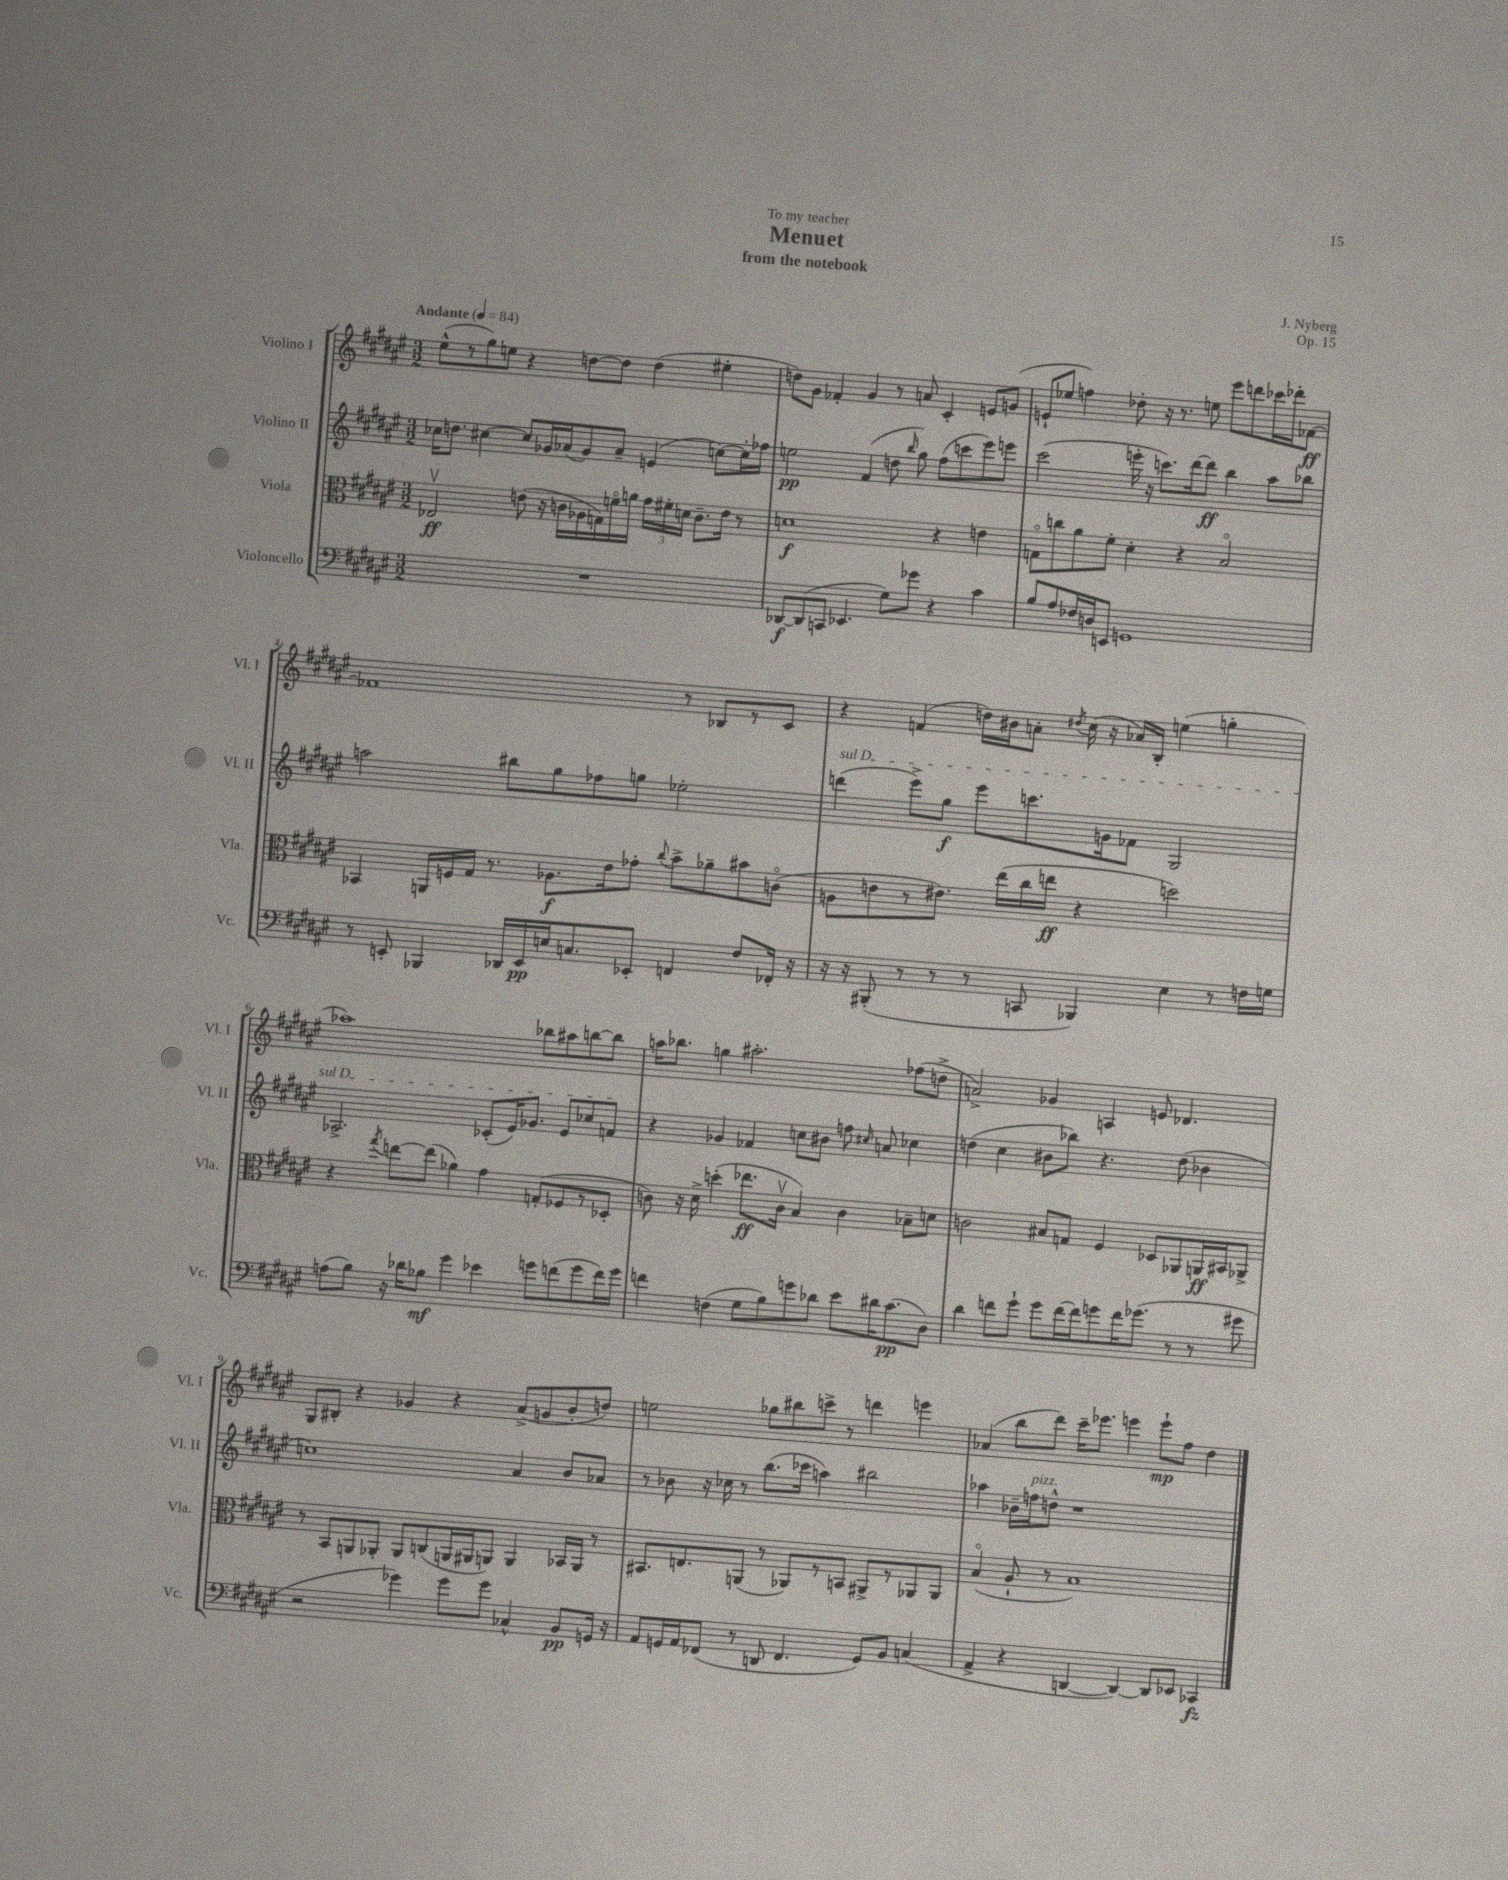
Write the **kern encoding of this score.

**kern	**dynam	**kern	**dynam	**kern	**dynam	**kern	**dynam
*part4	*part4	*part3	*part3	*part2	*part2	*part1	*part1
*staff4	*staff4	*staff3	*staff3	*staff2	*staff2	*staff1	*staff1
*I"Violoncello	*	*I"Viola	*	*I"Violino II	*	*I"Violino I	*
*I'Vc.	*	*I'Vla.	*	*I'Vl. II	*	*I'Vl. I	*
*clefF4	*	*clefC3	*	*clefG2	*	*clefG2	*
*k[f#c#g#d#a#e#]	*	*k[f#c#g#d#a#e#]	*	*k[f#c#g#d#a#e#]	*	*k[f#c#g#d#a#e#]	*
*M3/2	*	*M3/2	*	*M3/2	*	*M3/2	*
*MM84	*	*MM84	*	*MM84	*	*MM84	*
=1	=1	=1	=1	=1	=1	=1	=1
!	!	!	!	!	!	!LO:TX:a:B:t=Andante	!
1.r	.	2E-Xv/	ff	16cc-X\KL	.	(8ee#^^\L	.
.	.	.	.	8.ddn\J	.	.	.
.	.	.	.	.	.	8r	.
.	.	.	.	[4cc#X\	.	8gg#\)	.
.	.	.	.	.	.	8een\J	.
.	.	(8en\	.	8cc#/L]	.	4r	.
.	.	16r	.	16g-X/L	.	.	.
.	.	16cn\LL	.	(16a-X/J	.	.	.
.	.	16A-X\	.	8g-/)	.	[8ddn\L	.
.	.	16Gn\)	.	.	.	.	.
.	.	16fn\	.	8a-~/J	.	8dd\J]	.
.	.	16an\JJ	.	.	.	.	.
.	.	24g#\LL	.	(4en/	.	(4dd\	.
.	.	24f#X'\	.	.	.	.	.
.	.	24dn\JJ	.	.	.	.	.
.	.	8.c~\L	.	.	.	.	.
.	.	.	.	[8ccn\L)	.	4ee#X'\	.
.	.	16e\Jk	.	.	.	.	.
.	.	8r	.	16cc'\L]	.	.	.
.	.	.	.	16ff-X\JJ	.	.	.
=2	=2	=2	=2	=2	=2	=2	=2
[8DD-X/L	f	1dn	f	2een\	pp	8ddn\L)	.
(8DD-/]	.	.	.	.	.	8g#\J	.
8CCn/J	.	.	.	.	.	4f-X'/	.
4.EE-X/	.	.	.	.	.	.	.
.	.	.	.	(4f#/	.	4g#/	.
8G#\L)	.	.	.	8ddn\	.	8r	.
.	.	.	.	16qqbb/	.	.	.
8g-X\J	.	.	.	8gg#\)	.	8an/	.
4r	.	4r	.	(8ff#\L	.	4c#'/	.
.	.	.	.	8cccn\	.	.	.
4c#\	.	4en\	.	8eee#\)	.	8en/L	.
.	.	.	.	8eeen\J	.	(8gn/J	.
=3	=3	=3	=3	=3	=3	=3	=3
8B/L	.	8Gn\L	.	(2ccc#\	.	8en`/L	.
8A#/	.	8ccn\	.	.	.	8ee-X/J	.
16F-X/L	.	8a#\	.	.	.	4ffn\)	.
16Dn/J	.	.	.	.	.	.	.
8EEn/J	.	8f#'\J	.	.	.	.	.
1GGn	.	4d#'\	.	16eeen'\	.	8dd-X'\	.
.	.	.	.	16r	.	.	.
.	.	.	.	8.cccn\L)	.	16r	.
.	.	.	.	.	.	8.r	.
.	.	4r	.	.	.	.	.
.	.	.	.	[16ddd#\k	.	.	.
.	.	.	.	8ddd#\J]	ff	8een\	.
.	.	2B/	.	4bb\	.	8eee#\L	.
.	.	.	.	.	.	8dddn\	.
.	.	.	.	8aa#\L	.	16ccc-X\L	.
.	.	.	.	.	.	16ddd-X'\J	.
.	.	.	.	8bb-X\J	.	[8f-X\J	ff
!!LO:LB:g=z
=4	=4	=4	=4	=4	=4	=4	=4
8r	.	4BB-X/	.	2aan\	.	1f-X]	.
8EEn'/	.	.	.	.	.	.	.
4BBB-X/	.	16AAn/LL	.	.	.	.	.
.	.	16Fn/	.	.	.	.	.
.	.	16G#/JJ	.	.	.	.	.
.	.	8.r	.	.	.	.	.
16DD-X/LL	.	.	.	8bb#X\L	.	.	.
16EE/	pp	.	.	.	.	.	.
16En/J	.	8.A-X\L	f	8gg#\	.	.	.
8.Cn/	.	.	.	.	.	.	.
.	.	.	.	8ff-X\	.	.	.
.	.	16e#\k	.	.	.	.	.
8EE-X'/J	.	8g-X'\J	.	8ggn\J	.	.	.
.	.	8qqcc#/	.	.	.	.	.
4FFn/	.	8b^\L	.	2ee-X'\	.	8r	.
.	.	8a-X~\	.	.	.	8B-X/L	.
8F#/L	.	8b#X\	.	.	.	8r	.
16FF-X'/Jk	.	(8cn\J	.	.	.	8c#/J	.
16r	.	.	.	.	.	.	.
=5	=5	=5	=5	=5	=5	=5	=5
!	!	!	!	!LO:TX:a:i:t=sul D	!	!	!
16r	.	8An\L	.	(4dddn\	.	4r	.
16r	.	.	.	.	.	.	.
(8BBB#X'/	.	8en\	.	.	.	.	.
8r	.	8r	.	8eee#^\L)	.	(4fn/	.
8r	.	8.e#X\J)	.	8gg#\J	f	.	.
8r	.	.	.	8eee#\L	.	16ddn\LL)	.
.	.	(16ee#\LL	.	.	.	16b#X\J	.
8CCn/	.	16cc#\	.	8.cccn\	.	8an'\J	.
.	.	16een\JJ	ff	.	.	.	.
.	.	.	.	.	.	8qdd#X/	.
4BBB-X/)	.	4r	.	.	.	(16cc#\	.
.	.	.	.	16gn\k	.	16r	.
.	.	.	.	8f-X\J	.	16a-X/LL)	.
.	.	.	.	.	.	16B'/JJ	.
4E#\	.	2ddn\)	.	2G#/	.	(4een\	.
8r	.	.	.	.	.	4ggn'\	.
16Fn\LL	.	.	.	.	.	.	.
16Gn\JJ	.	.	.	.	.	.	.
!!LO:LB:g=z
=6	=6	=6	=6	=6	=6	=6	=6
(8An\L	.	4r	.	2.A-X^/	.	1aa-X)	.
8B\J)	.	.	.	.	.	.	.
.	.	8qgg#/	.	.	.	.	.
16r	.	[8een\L	.	.	.	.	.
16d-X\KL	.	.	.	.	.	.	.
8B-X\J	mf	(8ee\J]	.	.	.	.	.
4g#\	.	4a-X\)	.	.	.	.	.
4e-X\	.	4g#\	.	(8c-X'/L	.	.	.
.	.	.	.	16e#/K)	.	.	.
.	.	.	.	8.g-X/J	.	.	.
8gn\L	.	(8Gn'/L	.	.	.	8bb-X\L	.
(8fn\	.	8F-X/	.	8e#/L	.	8aa#X\	.
8g\	.	8r	.	8cc-X/	.	[8bbn\	.
16f\L)	.	8D-X'/J	.	8fn/J	.	8bb\J]	.
16g\JJ	.	.	.	.	.	.	.
=7	=7	=7	=7	=7	=7	=7	=7
4fn\	.	8cn\)	.	4r	.	16aan\KL	.
.	.	.	.	.	.	8.bb-X\J	.
.	.	16r	.	.	.	.	.
.	.	16d#^\	.	.	.	.	.
(4Fn\	.	(4ddn'\	.	4g-X/	.	4ggn\	.
8G#\L	.	8.ee-X\L	ff	4f-X/	.	2.aa#X'\	.
8B\)	.	.	.	.	.	.	.
.	.	16cv\Jk	.	.	.	.	.
8gn\	.	4B/)	.	8ccn\L	.	.	.
8d-X\J	.	.	.	8b#X\J	.	.	.
8e#\L	.	4c\	.	8ffn\	.	.	.
.	.	.	.	16qqcc#X/	.	.	.
16d#X\K	.	.	.	8an/	.	.	.
(8.c#\	pp	.	.	.	.	.	.
.	.	8B-X~\L	.	4cc-X\	.	(8ff-X\L	.
8D#\J)	.	8dn\J	.	.	.	8ddn^\J	.
=8	=8	=8	=8	=8	=8	=8	=8
4d#\	.	2cn\	.	(4ddn\	.	2an^/)	.
8fn\L	.	.	.	4cc#\	.	.	.
8g#`\J	.	.	.	.	.	.	.
8g#\L	.	8B#X/L	.	8b#X\L	.	4g-X/	.
[16f\L	.	8Gn/J	.	8bb-X\J)	.	.	.
16f\J]	.	.	.	.	.	.	.
8gn\	.	4F#/	.	4.r	.	4An/	.
16f\K	.	.	.	.	.	.	.
(8.g-X\J	.	.	.	.	.	.	.
.	.	8D-X/L	.	.	.	8en/	.
8r	.	8AA-X/	.	(8dd\	.	4.d-X/	.
8r	.	16AAn/L	ff	4b-X\	.	.	.
.	.	16BB#X/J	.	.	.	.	.
8g#X\	.	8AA-X^/J	.	.	.	.	.
!!LO:LB:g=z
=9	=9	=9	=9	=9	=9	=9	=9
2r	.	8r	.	1ccn)	.	8G#/L	.
.	.	8BB/L	.	.	.	8B#X'/J	.
.	.	8AAn/	.	.	.	4r	.
.	.	8AA-X'/J	.	.	.	.	.
4g-X\)	.	8AA-/L	.	.	.	4g-X/	.
.	.	(8Cn/	.	.	.	.	.
8g-\L	.	16AAn/L	.	.	.	4r	.
.	.	16AA#X/J	.	.	.	.	.
8g-\J	.	8AAn/J)	.	.	.	.	.
4C-X^^/	.	4AA/	.	4a#/	.	(8a#^/L	.
.	.	.	.	.	.	8gn/	.
8BB/L	pp	16BB-X/LL	.	8b/L	.	8b'/	.
.	.	16AA/JJ	.	.	.	.	.
16GGn/Jk	.	8r	.	8a-X/J	.	8ddn/J)	.
16r	.	.	.	.	.	.	.
=10	=10	=10	=10	=10	=10	=10	=10
8AA#/L	.	8.BB#X/L	.	8r	.	2een\	.
16GGn/L	.	.	.	8b-X\	.	.	.
16AA#/J	.	8.En/	.	.	.	.	.
(8FF-X/J	.	.	.	16r	.	.	.
.	.	.	.	16cc-X\	.	.	.
8r	.	(8AAn/J	.	8r	.	.	.
8DDn/	.	8r	.	(8.bb\L	.	8gg-X\L	.
4.FF-/	.	8AA-X/L)	.	.	.	8bb#X\	.
.	.	.	.	16ccc-X\Jk	.	.	.
.	.	8r	.	4aan\)	.	8cccn^\J	.
.	.	8BBn/J	.	.	.	8r	.
8GG/L)	.	8AA#X^/L	.	2bb#X\	.	4dddn\	.
8BB/J	.	8r	.	.	.	.	.
(4Cn/	.	8AA-X/	.	.	.	4eeen\	.
.	.	8AA-/J	.	.	.	.	.
=11	=11	=11	=11	=11	=11	=11	=11
4AA#^/	.	(4B/	.	4aa-X\	.	(4a-X/	.
4r	.	8A#`/	.	16b-X~\LL	.	8bb\L	.
!	!	!	!	!LO:TX:a:i:t=pizz.	!	!	!
.	.	.	.	16ffn\J	.	.	.
.	.	8r	.	8ddn^^\J	.	8ddd#\J)	.
[4DDn/	.	1B)	.	1r	.	16ccc#~\KL	.
.	.	.	.	.	.	8.eee-X\J	.
4DD/_)	.	.	.	.	.	4eeen\	.
8DD/L]	.	.	.	.	.	8eee`\L	mp
8EE-X/J	.	.	.	.	.	8ff#\J	.
4CC-X/	fz	.	.	.	.	4dd#\	.
==	==	==	==	==	==	==	==
*-	*-	*-	*-	*-	*-	*-	*-
